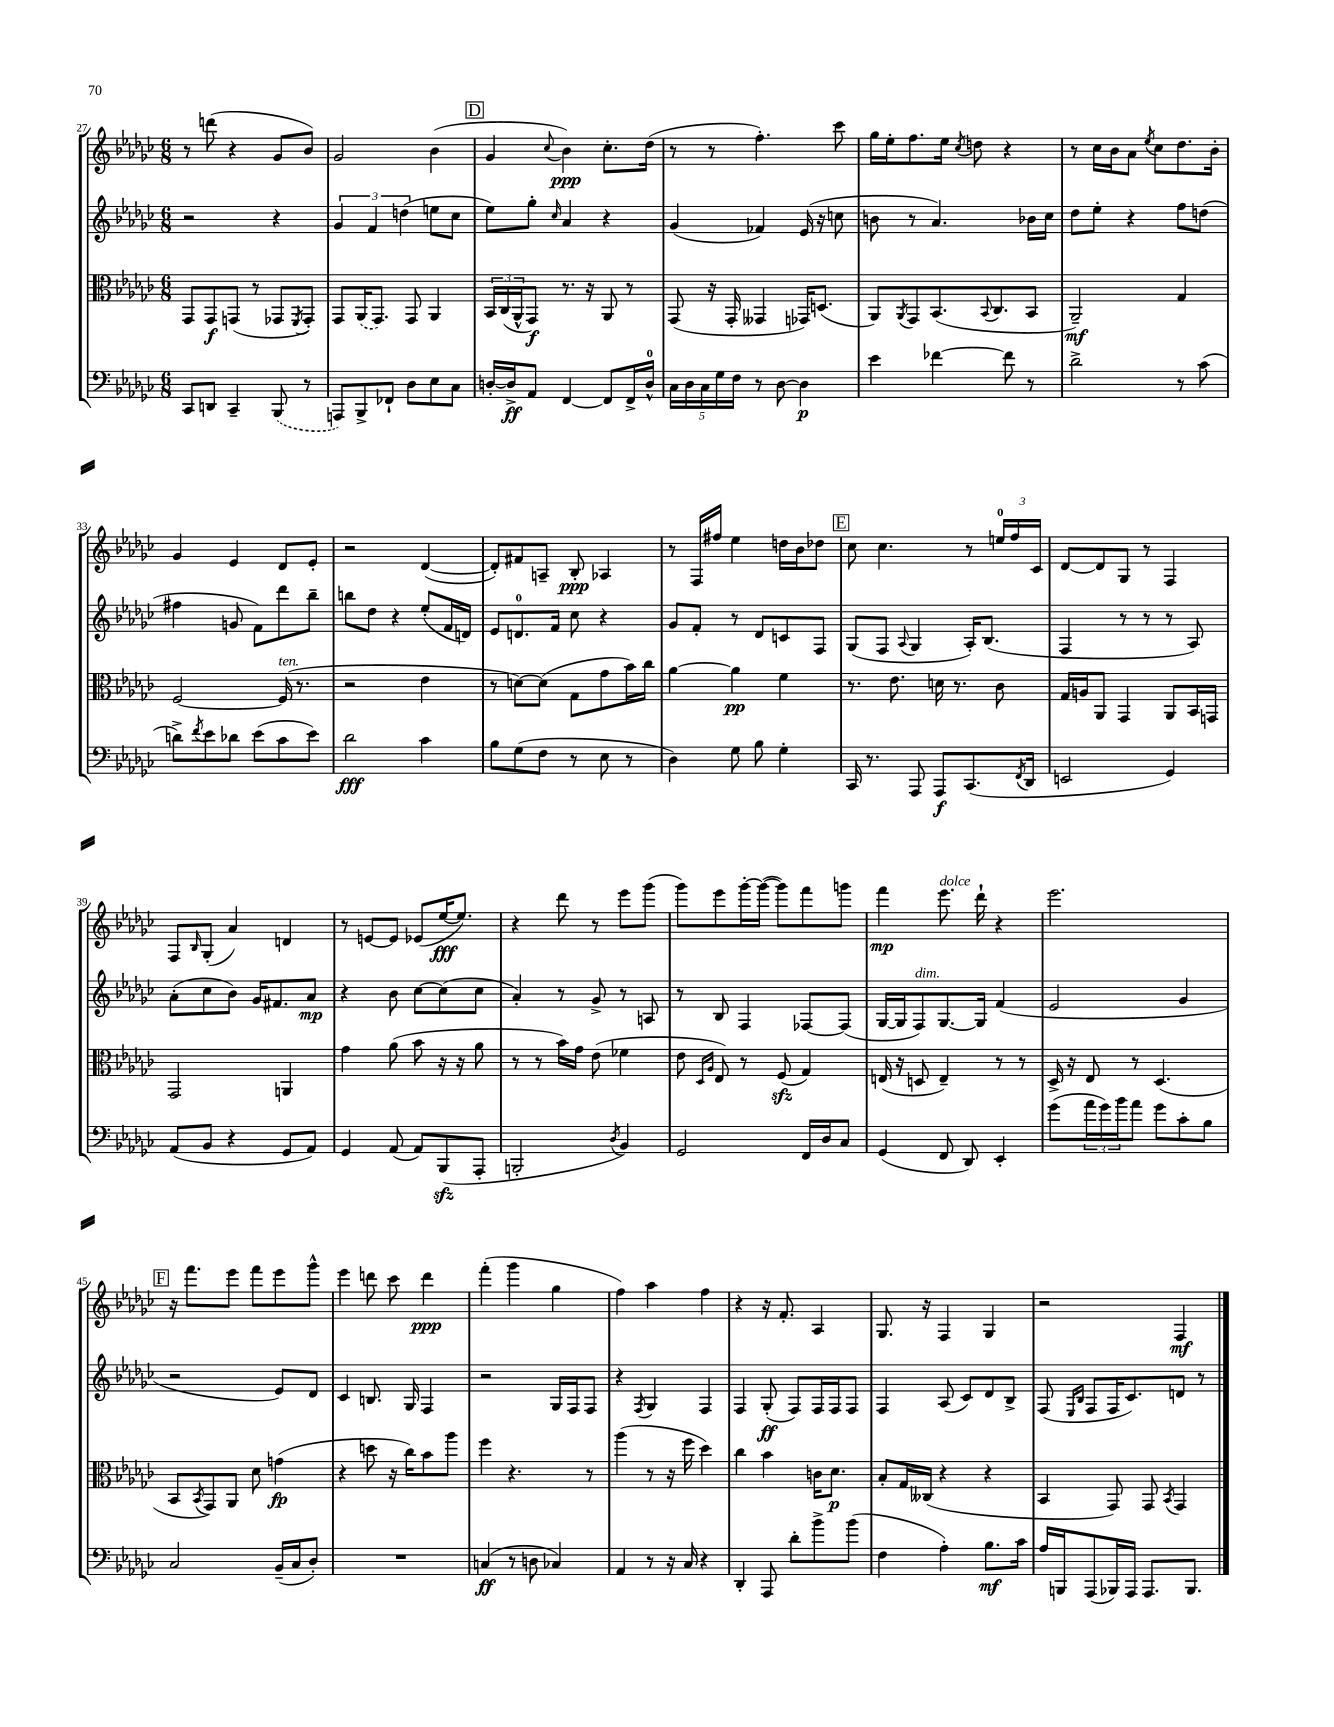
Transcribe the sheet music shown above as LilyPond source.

<<
\new StaffGroup <<
\new Staff = "s0" {
    \clef treble \key ges \major \numericTimeSignature \time 6/8
    r8 d'''8( r4 ges'8 bes'8) |
    ges'2 bes'4( |
    \mark \markup { \box "D" } ges'4 \appoggiatura { ces''8 } bes'4\ppp) ces''8.-. des''16( |
    r8 r8 f''4.-.) ces'''8 |
    ges''16 ees''16-. f''8. ees''16 \acciaccatura { ces''8 } d''8 r4 |
    r8 ces''16 bes'16 aes'8 \acciaccatura { ees''8 } ces''8 des''8. bes'16-. |
    ges'4 ees'4 des'8 ees'8-. |
    r2 des'4~( |
    des'8-.) fis'8 a8-- bes8-.\ppp aes4 |
    r8 f16 fis''16 ees''4 d''16 bes'16 des''8 |
    \mark \markup { \box "E" } ces''8 ces''4. r8 \tuplet 3/2 { e''16-0 f''16 ces'16 } |
    des'8~ des'8 ges8 r8 f4 |
    f8 \grace { bes16 } ges8-.( aes'4) d'4 |
    r8 e'8~ e'8 ees'8( ees''16~\fff ees''8.) |
    r4 des'''8 r8 ees'''8 ges'''8( |
    ges'''8) ees'''8 ges'''16~-. ges'''16~( ges'''8) f'''8 g'''8 |
    f'''4\mp ees'''8.^\markup { \italic "dolce" } des'''16-! r4 |
    ees'''2. |
    \mark \markup { \box "F" } r16 f'''8. ees'''8 f'''8 ees'''8 ges'''8-^ |
    ees'''4 d'''8 ces'''8 d'''4\ppp |
    f'''4-.( ges'''4 ges''4 |
    f''4) aes''4 f''4 |
    r4 r16 f'8.-. aes4 |
    ges8. r16 f4 ges4 |
    r2 f4\mf \bar "|." |
}
\new Staff = "s1" {
    \clef treble \key ges \major \numericTimeSignature \time 6/8
    r2 r4 |
    \tuplet 3/2 { ges'4 f'4 d''4( } e''8 ces''8 |
    \mark \markup { \box "D" } ees''8) ges''8-. \grace { ces''16 } aes'4 r4 |
    ges'4( fes'4) ees'16( r16 c''8 |
    b'8 r8 aes'4.) bes'16 ces''16 |
    des''8 ees''8-. r4 f''8 d''8( |
    fis''4 g'8 f'8) des'''8 bes''8-- |
    b''8 des''8 r4 ees''8-.( f'16 d'16) |
    ees'8 d'8.-0 f'16 ces''8 r4 |
    ges'8 f'8-. r8 des'8 c'8 f8 |
    \mark \markup { \box "E" } ges8( f8 \appoggiatura { aes8 } ges4 aes16-.) bes8.( |
    f4 r8 r8 r8 aes8) |
    aes'8-.( ces''8 bes'8) ges'16 fis'8. aes'8\mp |
    r4 bes'8 ces''8~ ces''8( ces''8 |
    aes'4-.) r8 ges'8-> r8 a8 |
    r8 bes8 f4 fes8~ fes8( |
    ges16~ ges16 f8^\markup { \italic "dim." }) ges8.~ ges16 f'4( |
    ees'2 ges'4 |
    \mark \markup { \box "F" } r2 ees'8) des'8 |
    ces'4 b8. ges16 f4 |
    r2 ges16 f16 f8 |
    r4 \acciaccatura { f8 } ges4 f4 |
    f4 ges8-.\ff( f8) f16 f16 f8 |
    f4 aes8( ces'8) des'8 bes8-> |
    f8( \grace { ees16 bes16 } f8 f16 ces'8.) d'8 r8 \bar "|." |
}
\new Staff = "s2" {
    \clef alto \key ges \major \numericTimeSignature \time 6/8
    ges,8 ges,8\f g,8( r8 ges,8 \acciaccatura { f,8 } ges,8-.) |
    ges,8 \once \slurDashed aes,16( ges,8.) ges,8 aes,4 |
    \mark \markup { \box "D" } \tuplet 3/2 { bes,16 ces16( aes,16-^ } ges,8\f) r8. r16 aes,8 r8 |
    ges,8( r16 ges,16-. geses,4 ges,16) d8.( |
    aes,8) \acciaccatura { aes,8 } ges,8 bes,8.( \appoggiatura { bes,8 } ces8. bes,8 |
    aes,2--\mf) ges4 |
    f2~ f16^\markup { \italic "ten." }( r8. |
    r2 ees'4 |
    r8 d'8~) d'8( ges8 ges'8 bes'16) ces''16 |
    aes'4~ aes'4\pp f'4 |
    \mark \markup { \box "E" } r8. ees'8. d'16 r8. ces'8 |
    ges16 a16 aes,8 ges,4 aes,8 bes,16 g,16 |
    ges,2 a,4 |
    ges'4 aes'8( bes'8 r16 r16 aes'8 |
    r8 r8 bes'16) ges'16 ees'8( fes'4 |
    ees'8 \grace { des16 aes16 } ees8) r8 f8\sfz( ges4) |
    e16( r16 d8 e4--) r8 r8 |
    des16-> r16 ees8 r8 des4.( |
    \mark \markup { \box "F" } bes,8 \acciaccatura { bes,8 } ges,8) aes,8 des'8 g'4\fp( |
    r4 d''8 r16 ces''16) bes'8 aes''8 |
    f''4 r4. r8 |
    aes''4( r8 r16 f''16 des''4) |
    ces''4 bes'4 c'16 des'8.\p |
    bes8-. ges16 ceses16( r4 r4 |
    bes,4 ges,8) ges,8 \acciaccatura { bes,8 } ges,4 \bar "|." |
}
\new Staff = "s3" {
    \clef bass \key ges \major \numericTimeSignature \time 6/8
    ces,8 d,8 ces,4-- \once \slurDashed bes,,8( r8 |
    a,,8) bes,,8-> fes,8-! des8 ees8 ces8 |
    \mark \markup { \box "D" } d16~-. d16->\ff aes,8 f,4~ f,8 f,16-> d16-0-^ |
    \tuplet 5/4 { ces16 des16 ces16 ges16 f16 } r8 des8~ des4\p |
    ees'4 fes'4~ fes'8 r8 |
    des'2-> r8 ces'8( |
    d'8->) \acciaccatura { f'8 } ees'8 des'8 ees'8( ces'8 ees'8) |
    des'2\fff ces'4 |
    bes8 ges8( f8 r8 ees8 r8 |
    des4) ges8 bes8 ges4-. |
    \mark \markup { \box "E" } ces,16 r8. aes,,8 aes,,8\f ces,8.( \acciaccatura { f,8 } des,16 |
    e,2 ges,4) |
    aes,8( bes,8 r4 ges,8 aes,8) |
    ges,4 aes,8( aes,8) bes,,8\sfz( aes,,8-. |
    b,,2-. \acciaccatura { des8 } bes,4) |
    ges,2 f,16 des16 ces8 |
    ges,4( f,8 des,8) ees,4-. |
    ges'8( \tuplet 3/2 { aes'16 ges'16) bes'16 } aes'8 ges'8 ces'8-. bes8 |
    \mark \markup { \box "F" } ces2 bes,16--( ces16 des8-.) |
    R2. |
    c4\ff( r8 d8 ces4) |
    aes,4 r8 r16 ces16 r4 |
    des,4-. aes,,8 des'8-. bes'8-> bes'8( |
    f4 aes4-.) bes8.\mf ces'16 |
    aes16 b,,16 aes,,8( bes,,16) aes,,16 aes,,8. bes,,8. \bar "|." |
}
>>
>>
\layout { \context { \Score currentBarNumber = #27 } }
